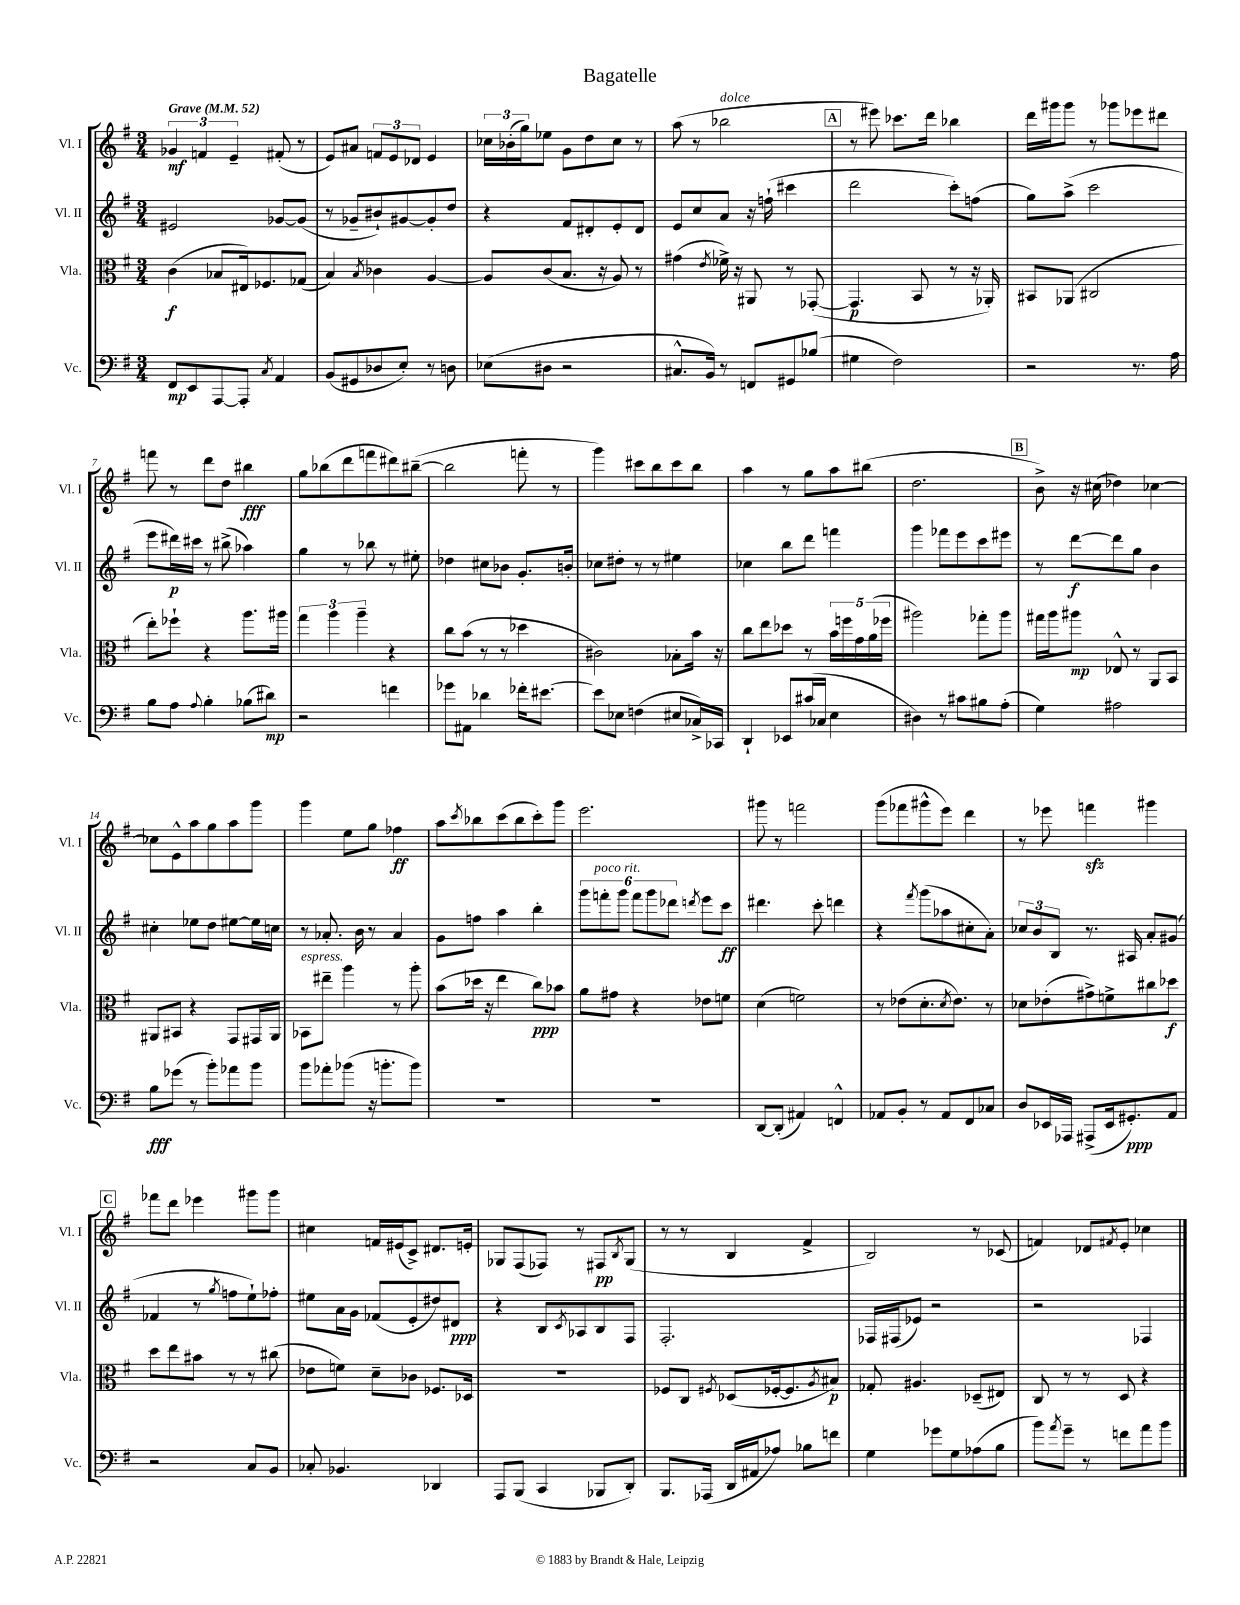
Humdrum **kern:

**kern	**kern	**kern	**kern
*staff4	*staff3	*staff2	*staff1
*clefF4	*clefC3	*clefG2	*clefG2
*k[f#]	*k[f#]	*k[f#]	*k[f#]
*M3/4	*M3/4	*M3/4	*M3/4
*MM52	*MM52	*MM52	*MM52
8FF#	(4c	2e#	6g-
8EE	.	.	.
.	.	.	6f
[8AAA	8B-	.	.
.	.	.	6e~
8AAA']	16E#)	.	.
.	8.F-	.	.
8qC	.	.	.
4AA	.	[8g-	(8f#'
.	(8G-	(8g-]	8r
=	=	=	=
(8BB	4B)	8r	8e)
8GG#	.	8g-~	8a#
.	8qB	.	.
8D-	4c-	8b#`)	12f
.	.	.	12e
8E')	.	[8g#	.
.	.	.	12d-
8r	[4A	8g#']	4e
8D	.	8dd	.
=	=	=	=
(8E-	8A]	4r	24cc-
.	.	.	(24b-'
.	.	.	24gg)
8D#	(8c	.	8ee-
2r	8.B	8f#	8g
.	.	8d#'	8dd
.	16r	.	.
.	8A)	8e'	8cc-
.	8r	8d#	8r
=	=	=	=
8.C#^^	(4g#	8e	(8aa
.	.	8cc	8r
16BB)	.	.	.
.	8qe	.	.
8r	16f-^)	8a	2bb-
.	16r	.	.
8FF	8AA#	16r	.
.	.	(16ff`	.
8GG#	8r	4ccc#	.
(8B-	([8GG-'	.	.
=	=	=	=
4G#	4.GG-]	2ddd	8r
.	.	.	8eee#)
2F#)	.	.	8.ccc-
.	8BB	.	.
.	.	.	16ddd
.	8r	8ccc')	4bb-
.	16r	(8ff	.
.	16AA-')	.	.
=	=	=	=
2r	8BB#	8gg)	16ddd
.	.	.	16ggg#
.	(8AA-	(8aa^	8ggg#
.	2C#	2ccc	8r
.	.	.	8ggg-
8.r	.	.	8eee-
.	.	.	8ddd#
16A	.	.	.
=	=	=	=
8B	8ee')	8eee	8fff
8A	8ff-`	16ddd#)	8r
.	.	16ccc#	.
8qqA	.	.	.
4B'	4r	8r	8ddd
.	.	(8bb#^	8dd
(8B-	8.aa	4aa-)	4bb#
8d#)	.	.	.
.	16aa#	.	.
=	=	=	=
2r	6gg	4gg	8gg
.	.	.	(8bb-
.	6aa	.	.
.	.	8r	8ddd
.	6aa~	.	.
.	.	8bb-	8fff
4f	4r	8r	8ddd#)
.	.	8ee#'	([8bb#~
=	=	=	=
8g-	8cc	4dd-	2bb#]
8AA#	(8b	.	.
4d-	8r	8cc#	.
.	8r	8b-	.
16f-'	4dd-	8.g'	8fff'
[8.e#	.	.	.
.	.	.	8r
.	.	16b'	.
=	=	=	=
8e#]	2c#)	8cc-	4ggg)
8E-	.	8dd#'	.
(4F	.	8r	8ccc#
.	.	8r	8bb
8E#	8B-'	4ee#	8ccc#
16C-^)	16b	.	8bb
16CC-	16r	.	.
=	=	=	=
4DD`	8cc	4cc-	4aa
.	8ee	.	.
8EE-	8dd-	8bb	8r
(16c#	8r	8ddd	8gg
16C-	.	.	.
4E	20b	4fff	8aa
.	20ff	.	.
.	20g	.	.
.	.	.	(8bb#
.	(20a	.	.
.	20ff-	.	.
=	=	=	=
4D#)	2aa#)	4ggg	2.dd
8r	.	8fff-	.
8c#	.	8eee	.
8B#	8gg-'	8ccc	.
(8A'	8aa#	8eee#	.
=	=	=	=
4G)	16gg#	8r	8b^)
.	16aa	.	.
.	8aa#	[8ddd	16r
.	.	.	(16cc#
2A#	8E-^^	8ddd]	4dd-)
.	8r	8gg	.
.	8AA	4b	[4cc-
.	8BB	.	.
=	=	=	=
8B	8AA#	4cc#'	8cc-]
(8g-	8BB#	.	8e^^
8r	4r	8ee-	8aa
8b')	.	8dd	8gg
8a-	8GG	[8ee#	8aa
8b	16GG#	16ee#]	8ggg
.	16AA#	16cc	.
=	=	=	=
8b	8BB-	8r	4ggg
8a-'	8ee#~	8.a-'	.
(8b-	4aa	.	8ee
.	.	16b	.
16r	.	8r	8gg
8.b'	.	.	.
.	8r	4a-	4ff-
8b)	8aa'	.	.
=	=	=	=
2.r	(8b	8g	8aa
.	.	.	8qccc
.	16dd-	8ff	8bb-
.	16r	.	.
.	4ee	4aa	(8ccc
.	.	.	8bb-
.	8cc)	4bb'	8ccc')
.	8b-	.	8ggg
=	=	=	=
2.r	8a	12ggg	2.eee
.	.	12fff'	.
.	8g#	.	.
.	.	12ggg	.
.	4r	12fff	.
.	.	12ggg	.
.	.	12ddd-	.
.	.	8qddd	.
.	8e-	8eee	.
.	8f	8ccc	.
=	=	=	=
[8DD	(4d	4.ddd#	8ggg#
(8DD']	.	.	8r
4AA#)	2f)	.	2fff
.	.	8ccc'	.
4FF^^	.	4ddd	.
=	=	=	=
8AA-	8r	4r	(8ggg
8BB'	(8e-	.	8fff-
.	.	8qfff#	.
8r	8.d'	(8ggg	8ggg#^^
8AA-	.	8aa-	8eee)
.	8qd	.	.
.	8.e-)	.	.
8FF#	.	8cc#'	4ddd
8C-	8r	8a')	.
=	=	=	=
8D	8d-	12cc-	8r
.	.	12b	.
16EE-	(8e-'	.	8eee-
.	.	12B	.
16AAA-	.	.	.
(8AAA#^	8g#^)	8.r	4fff
16EE-	8f^	.	.
8.GG#')	.	16A#	.
.	8cc#	8a'	4ggg#
8AA	8dd-	(8g#	.
=	=	=	=
2r	8dd	4f-	8fff-
.	8ee	.	8ddd
.	8b#	8r	4eee-
.	.	8qgg	.
.	8r	8ff	.
8C	8r	8ee`)	8ggg#
8BB	(8cc#	8ff-'	8ggg#
=	=	=	=
8C-'	8e-	8ee#	4cc#
4.BB-	8f)	16a	.
.	.	16g	.
.	8d~	(8f-	16f
.	.	.	(16e#
.	8c-	8e'	8c^)
4DD-	8.F-	8dd#)	8.d#
.	.	8d#	.
.	16D-	.	16e'
=	=	=	=
8AAA	2.r	4r	8G-
(8BBB	.	.	(8F#
4CC	.	8B	8F-)
.	.	8qc	.
.	.	8A-	8r
8BBB-	.	8B	8F#
.	.	.	8qB
8DD')	.	8F#	(8G-
=	=	=	=
8.BBB	8F-	2.F#'	8r
.	8C	.	8r
(16AAA-	.	.	.
.	8qF#	.	.
16DD	(8D-	.	4B
16AA#	.	.	.
8A-)	[16F-'	.	.
.	8.F-]	.	.
8B-	.	.	4f#^
.	8qA	.	.
8f	8B#)	.	.
=	=	=	=
4G	8G-'	16F-	2B)
.	.	(16F#	.
.	4.A#	8e-)	.
8g-	.	2r	.
8G	.	.	.
(8A-	(8D-~	.	8r
8B	8E#)	.	(8c-
=	=	=	=
8b)	8C	2r	4f)
8qa	.	.	.
8g~	8r	.	.
8r	8r	.	8d-
.	.	.	8qf#
8f	8D	.	8e'
8a	4r	4F-	4cc-
8b	.	.	.
==	==	==	==
*-	*-	*-	*-
